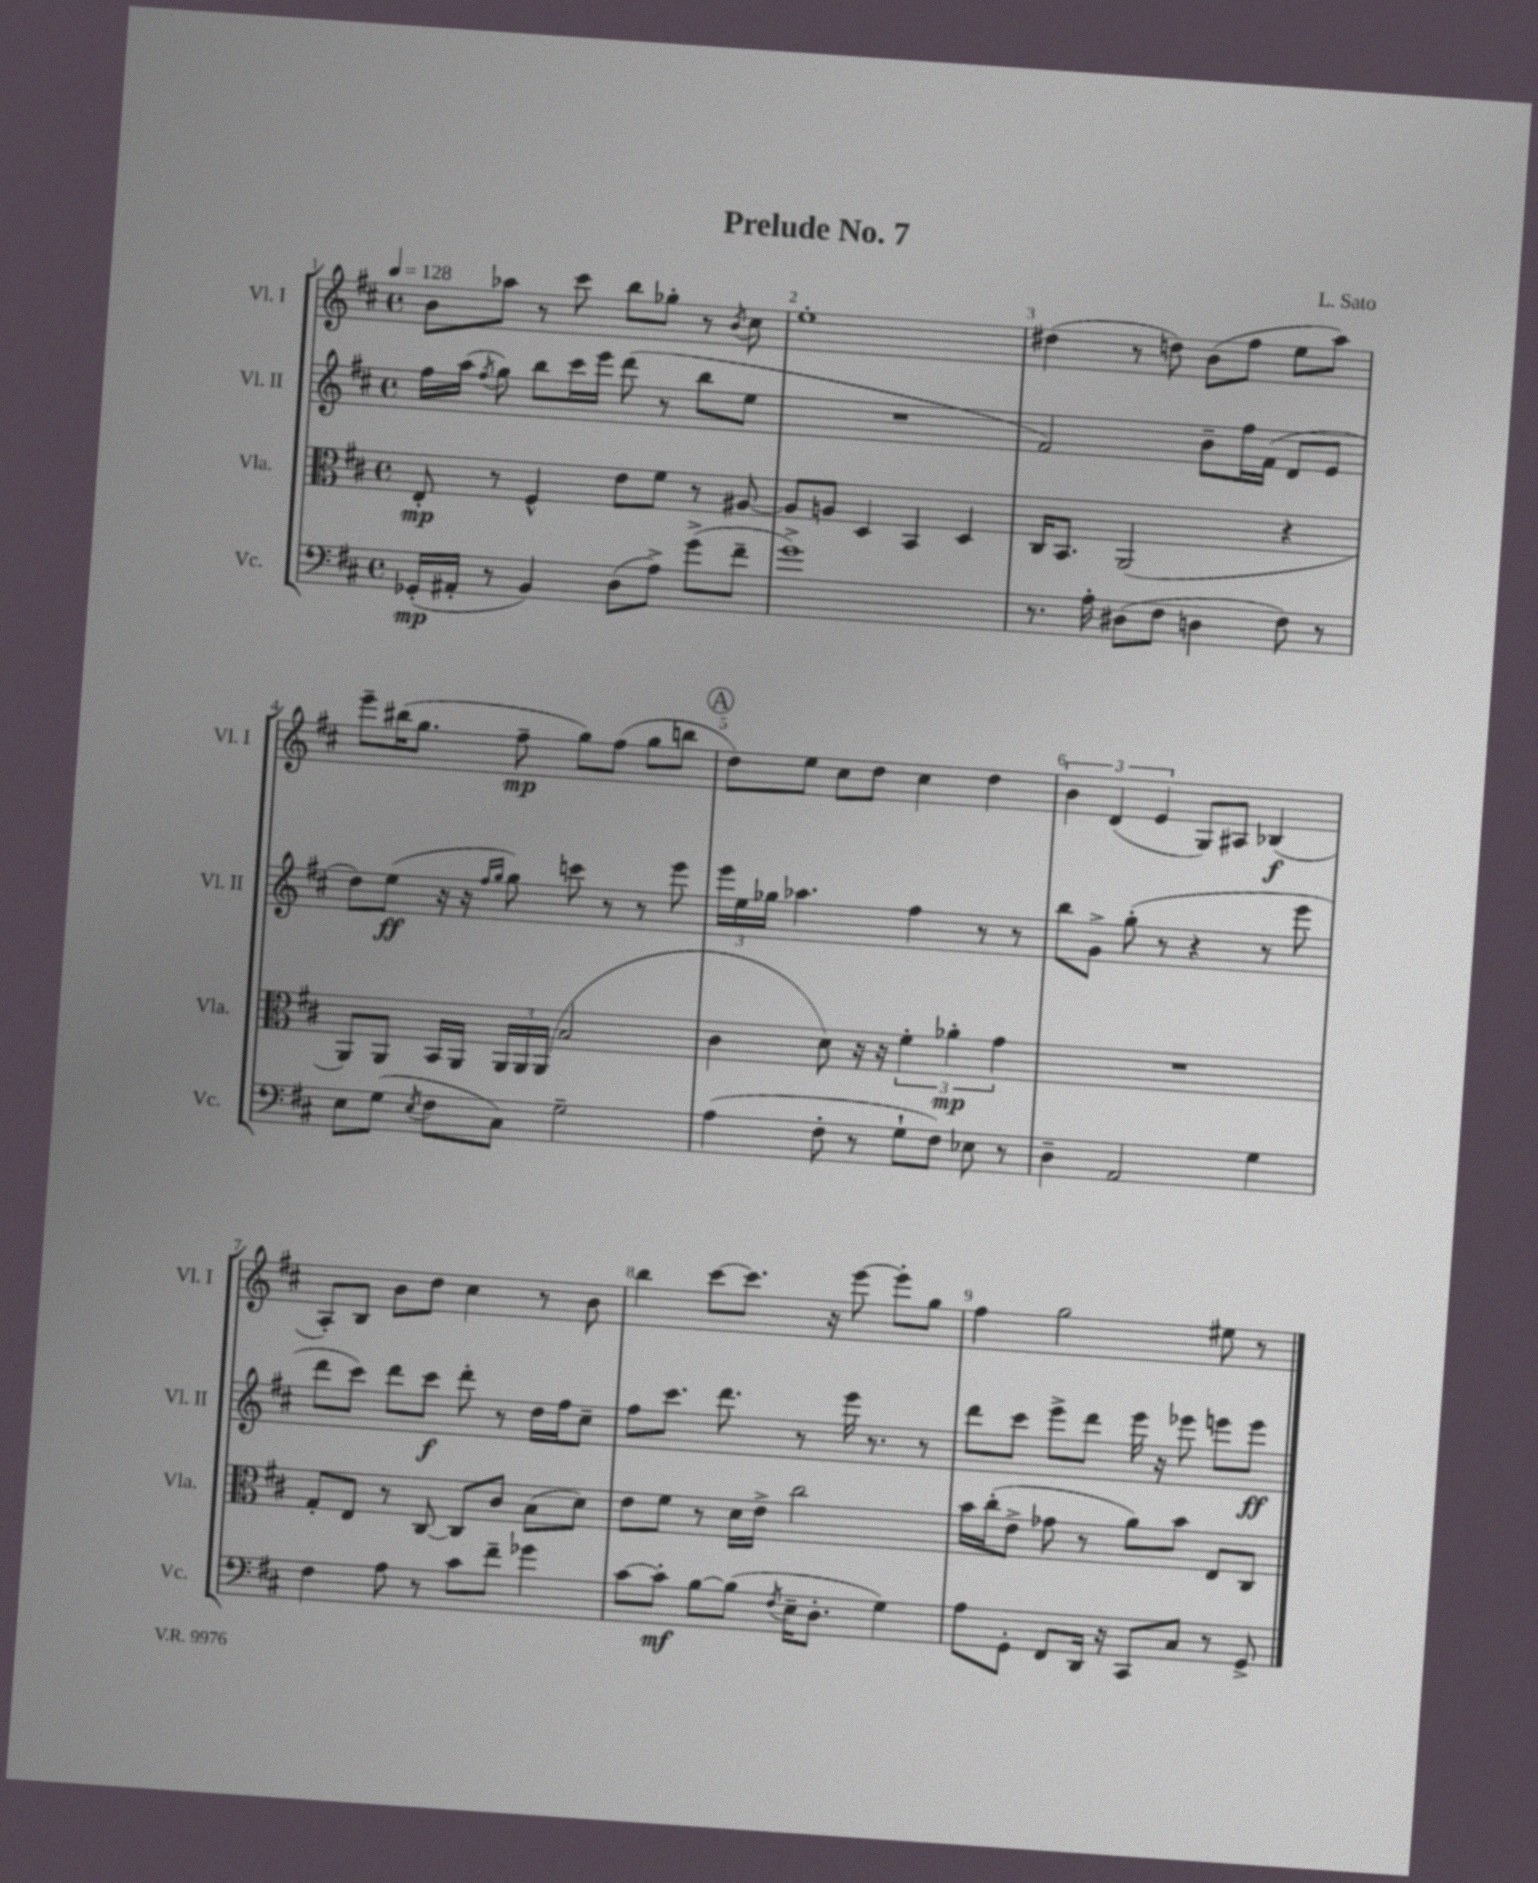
\header { title = "Prelude No. 7" composer = "L. Sato" }
<<
\new StaffGroup <<
\new Staff = "s0" \with { instrumentName = "Vl. I" shortInstrumentName = "Vl. I" } {
    \clef treble \key d \major \defaultTimeSignature \time 4/4 \tempo 4 = 128
    \autoBeamOff b'8[ aes''8] r8 cis'''8 b''8[ ges''8]-. r8 \acciaccatura { b'8 } cis''8 |
    e''1-. |
    dis''4( r8 d''8) b'8[( fis''8] e''8[ a''8]) |
    e'''8[-- bis''16( g''8.] fis''8--\mp g''8[) fis''8]( g''8[ b''8] |
    \mark \markup { \circle "A" } d''8[) e''8] cis''8[ d''8] cis''4 d''4 |
    \tuplet 3/2 { b'4 d'4( e'4 } g8[) ais8] bes4\f( |
    a8[-.) b8] b'8[ d''8] cis''4 r8 b'8 |
    b''4 cis'''8[~ cis'''8.] r16 e'''8~ e'''8[-. g''8] |
    fis''4 g''2 eis''8 r8 \bar "|." |
}
\new Staff = "s1" \with { instrumentName = "Vl. II" shortInstrumentName = "Vl. II" } {
    \clef treble \key d \major \defaultTimeSignature \time 4/4
    \autoBeamOff fis''16[ a''16]( \acciaccatura { fis''8 } g''8) b''8[ cis'''16 e'''16] d'''8( r8 b''8[ e''8] |
    R1 |
    fis'2) b'8[-- fis''16 fis'16]( d'8[ e'8] |
    d''8[) e''8]\ff( r16 r16 \grace { fis''16[ g''16] } g''8) c'''8 r8 r8 e'''8 |
    \mark \markup { \circle "A" } \tuplet 3/2 { e'''16[ e''16 ges''16] } aes''4. fis''4 r8 r8 |
    b''8[ g'8]-> g''8-.( r8 r4 r8 e'''8 |
    d'''8[ cis'''8]) d'''8[ cis'''8]\f d'''8-. r8 d''16[ fis''16 cis''8]-- |
    fis''8[ cis'''8.] d'''8. r8 e'''16 r8. r8 |
    d'''8[ cis'''8] e'''8[-> d'''8] e'''16 r16 ees'''8 e'''8[ e'''8]\ff \bar "|." |
}
\new Staff = "s2" \with { instrumentName = "Vla." shortInstrumentName = "Vla." } {
    \clef alto \key d \major \defaultTimeSignature \time 4/4
    \autoBeamOff e8-.\mp r8 fis4-^ e'8[ fis'8] r8 ais8~ |
    ais8[ a8] d4 b,4 d4 |
    cis16[ b,8.] a,2( r4 |
    a,8[) a,8] b,16[ a,16] \tuplet 3/2 { a,16[ a,16 a,16]( } b2 |
    \mark \markup { \circle "A" } cis'4 d'8) r16 r16 \tuplet 3/2 { fis'4-. aes'4-.\mp g'4 } |
    R1 |
    g8[-. e8] r8 cis8~ cis8[ cis'8] b8[( d'8]) |
    e'8[ fis'8] r8 d'16[ e'16]-> cis''2 |
    b'16[ cis''16-.( e'8]-> ges'8 r8 a'8[) b'8] e8[ cis8] \bar "|." |
}
\new Staff = "s3" \with { instrumentName = "Vc." shortInstrumentName = "Vc." } {
    \clef bass \key d \major \defaultTimeSignature \time 4/4
    \autoBeamOff ges,16[-.\mp( ais,16]-. r8 b,4) d8[( a8]->) g'8[->( fis'8]-- |
    g'1->) |
    r8. a16-. dis8[( fis8] d4 fis8) r8 |
    e8[ g8]( \acciaccatura { e8 } fis8[ cis8]) g2-- |
    \mark \markup { \circle "A" } a4( fis8-. r8 g8[-! fis8]) ees8 r8 |
    d4-- a,2 g4 |
    fis4 a8 r8 cis'8[ fis'8]-- ges'4 |
    cis'8[~ cis'8]-.\mf b8[~ b8]( \acciaccatura { fis8 } e16[-- d8.]-. g4) |
    a8[ g,8]-. fis,8[ d,16] r16 cis,8[ cis8] r8 g,8-> \bar "|." |
}
>>
>>
\layout { \context { \Score \override BarNumber.break-visibility = ##(#f #t #t) barNumberVisibility = #all-bar-numbers-visible } }
